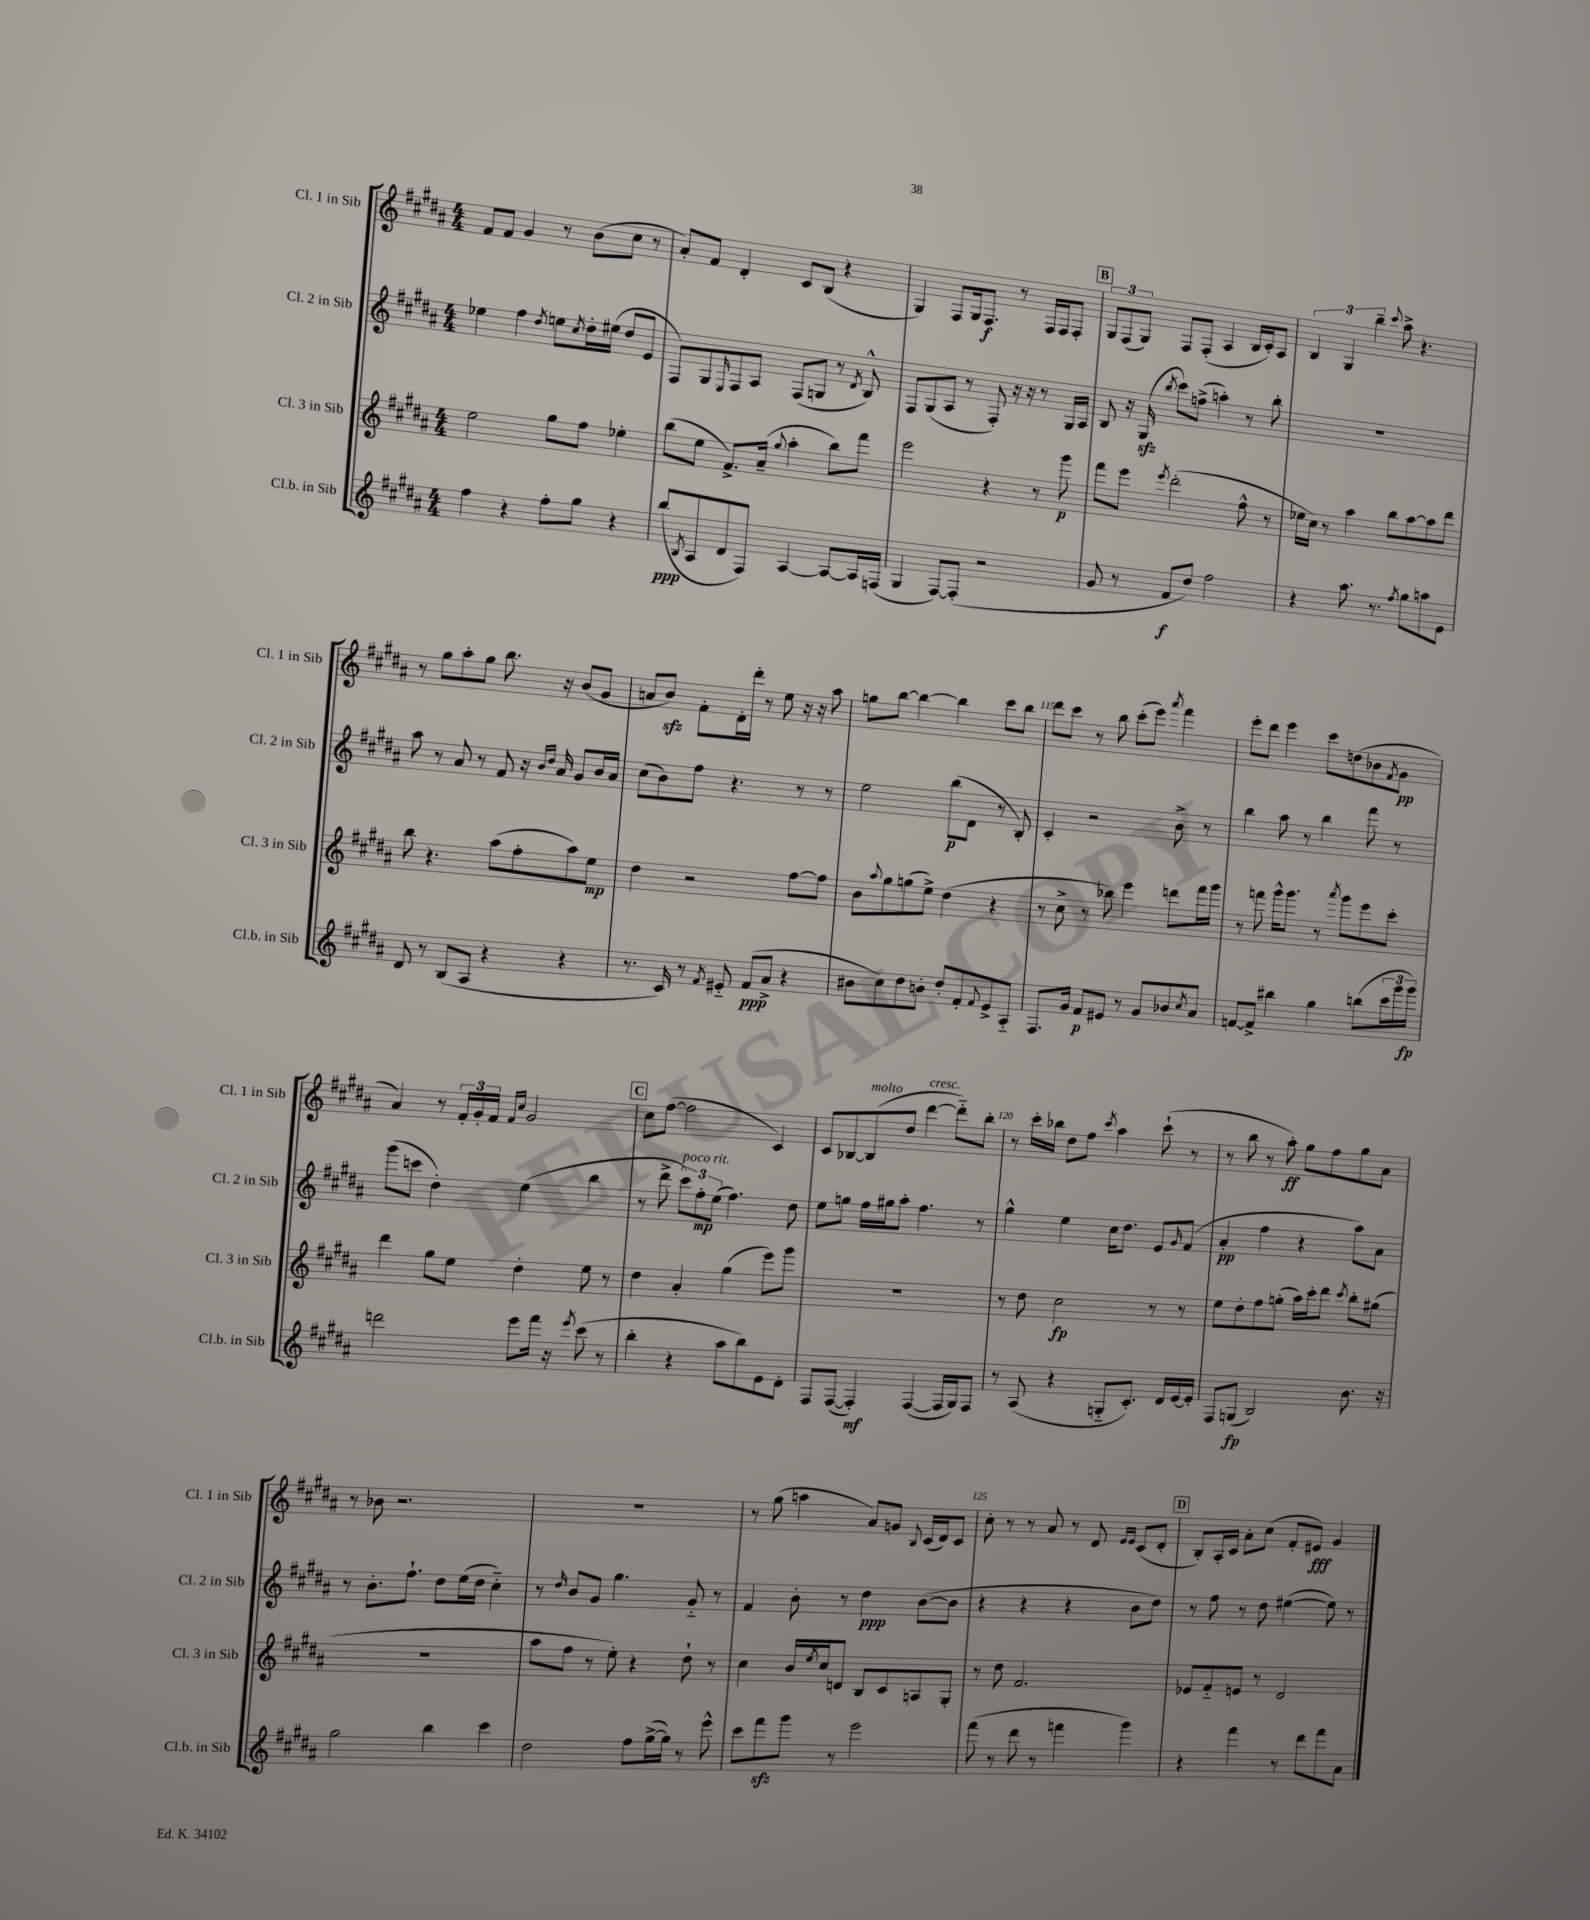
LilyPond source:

<<
\new StaffGroup <<
\new Staff = "s0" \with { instrumentName = "Cl. 1 in Sib" shortInstrumentName = "Cl. 1 in Sib" } {
    \clef treble \key b \major \numericTimeSignature \time 4/4
    fis'8 fis'8 gis'4 r8 b'8( cis''8 r8 |
    ais'8-.) fis'8 dis'4-. cis'8 b8( r4 |
    gis4) fis8 gis16 fis8.\f r8 fis16 fis16 fis8-. |
    \mark \markup { \box "B" } \tuplet 3/2 { gis8 fis8( gis8) } fis8 fis8-.( ais4 b16 cis'16-.) ais8 |
    \tuplet 3/2 { b4 gis4 b''4-- } \appoggiatura { cis'''8 } ais''8-> r4. |
    r8 gis''8 ais''8-. gis''8 b''8. r16 b'8( gis'8 |
    a'8 b'8\sfz) fis'8-. dis'16-. dis'''16-. r8 e''8 r16 r16 ais''8 |
    g''8 b''8~ b''4~ b''4 cis'''8 b''8 |
    dis'''8 cis'''8 r8 b''8 cis'''8-.( e'''8) \acciaccatura { ais'''8 } fis'''4 |
    e'''8-. dis'''8 e'''4 cis'''8 d''8( bes'8 \acciaccatura { fis'8 } gis'8\pp |
    ais'4) r8 \tuplet 3/2 { fis'16-. gis'16-. fis'16 } \grace { fis'16 cis''16 } gis'2 |
    \mark \markup { \box "C" } cis''8 fis''8~( fis''2 cis'4) |
    cis'8 bes8~ bes8^\markup { \italic "molto" }( dis''8 dis'''4~^\markup { \italic "cresc." } dis'''8-_) b''8-. |
    r8 cis'''16-. bes''16 dis''8 fis''8 \acciaccatura { cis'''8 } ais''4 cis'''8-!( r8 |
    r8 b''8 r8 ais''8-.\ff) gis''8 fis''8 gis''8 ais'8 |
    r8 bes'8 r2. |
    R1 |
    r8 gis''8( a''4 ais'8) g'8 \appoggiatura { b8 } cis'16( dis'16) cis'8 |
    cis''8-. r8 r8 ais'8 r8 dis'8 \grace { e'16 e'16 } cis'8( dis'8-. |
    \mark \markup { \box "D" } b8-.) ais16-. cis'16 ais'8-. cis''8( fis'8-. eis'8\fff) gis'4 \bar "|." |
}
\new Staff = "s1" \with { instrumentName = "Cl. 2 in Sib" shortInstrumentName = "Cl. 2 in Sib" } {
    \clef treble \key b \major \numericTimeSignature \time 4/4
    ees''4 fis''4 \acciaccatura { dis''8 } e''8 \acciaccatura { cis''8 } dis''16-. eis''16( dis''8 e'8 |
    fis8) gis8 \grace { e16 } fis8 ais8 fis8( g8 r8 \acciaccatura { dis'8 } b8-^) |
    fis8 gis8( ais8 r8 fis8-.) r16 r16 r8 gis16 ais16 |
    \mark \markup { \box "B" } b8 r16 gis16\sfz( \acciaccatura { b''8 } cis'''8) f''8->( a''4-.) r8 b''8-. |
    R1 |
    ais''8 r8 ais'8 r8 fis'8 r16 \grace { b'16 dis''16 } ais'16 gis'8 b'16 ais'16 |
    cis''8( b'8) fis''8 r4. r8 r8 |
    e''2 b''8\p( dis'8 r8 b8-.) |
    cis'4-. r2 b'8-> r8 |
    b''4 ais''8 r8 b''4 fis'''8 r8 |
    gis'''8( c'''8 dis''4-.) e''4( b''4 |
    \mark \markup { \box "C" } r8 dis'''8-> \tuplet 3/2 { cis'''8^\markup { \italic "poco rit." }) fis''8-.\mp e''8( } fis''4.) dis''8 |
    e''8 g''8 fis''16 gis''16 ais''8-. fis''4. r8 |
    gis''4-^ e''4 cis''16 dis''8. e'8 \grace { gis'16 } fis'8( |
    ais'4-.\pp fis''4 r4 ais''8) ais'8 |
    r8 b'8.-. fis''8.-! dis''8 e''16( dis''16 cis''4-_) |
    r8 \grace { dis''16 } b'8 gis'8 gis''4. gis'8-_ r8 |
    fis'4 b'8-. r8 dis''4\ppp b'8~( b'8 |
    r4 r4 r4 b'8 dis''8) |
    \mark \markup { \box "D" } r8 fis''8 r8 dis''8 eis''4~( eis''8) r8 \bar "|." |
}
\new Staff = "s2" \with { instrumentName = "Cl. 3 in Sib" shortInstrumentName = "Cl. 3 in Sib" } {
    \clef treble \key b \major \numericTimeSignature \time 4/4
    e''2 gis''8 fis''8 ees''4-. |
    b''8( e''8 fis'8.->) ais'16--( \appoggiatura { gis''8 } ais''4-. b''8) fis'''8 |
    e'''2 r4 r8 gis'''8\p |
    \mark \markup { \box "B" } fis'''8 e'''8 \acciaccatura { e'''8 } dis'''2-.( fis''8-^ r8 |
    ees''16 cis''16) r8 ais''4 b''8 ais''8~ ais''8 dis'''8 |
    b''8 r4. ais''8( fis''8-. ais''8) e''8\mp |
    dis''4 r2 fis''8~ fis''8 |
    b'8 \appoggiatura { ais''8 } gis''8 g''8( e''8->) dis''4( r4 |
    r8 cis''8-> r8 bes''8) e'''4 d'''8 fis'''16 gis'''16 |
    r8 f'''8 gis'''16-^ gis'''8. r8 \acciaccatura { ais'''8 } gis'''8 e'''8 cis'''8-. |
    dis'''4 gis''8 e''8 dis''4-. e''8 r8 |
    \mark \markup { \box "C" } dis''4 ais'4-. gis''4( e'''8) gis'''8 |
    R1 |
    r8 dis''8 cis''2\fp r8 r8 |
    e''8 dis''8-. fis''8 g''8-.( ais''16) cis'''16-. dis'''8 \acciaccatura { cis'''8 } b''8-. gis''8( |
    R1 |
    ais''8 fis''8 r8 e''8-.) r4 dis''8-! r8 |
    cis''4 b'16 \acciaccatura { e''8 } cis''16 d'8 b8 cis'8 a8 gis8-. |
    r8 dis''8 fis'2. |
    \mark \markup { \box "D" } ees'8 fis'8-_ e'8 r8 dis'2 \bar "|." |
}
\new Staff = "s3" \with { instrumentName = "Cl.b. in Sib" shortInstrumentName = "Cl.b. in Sib" } {
    \clef treble \key b \major \numericTimeSignature \time 4/4
    fis''4 r4 fis''8-. gis''8 r4 |
    b''8\ppp( \acciaccatura { b8 } ais8 dis'8 fis8) ais4~ ais8~ ais16 f16( |
    gis4 fis8~) fis8-.( r2 |
    \mark \markup { \box "B" } gis'8 r8 fis'8\f dis''8) fis''2 |
    r4 ais''8. r8. \acciaccatura { fis''8 } gis''8 a''8 e'8 |
    dis'8 r8 b8( ais8 r4 r4 |
    r8. cis'16) r8 \acciaccatura { fis'8 } eis'8-_ fis'8\ppp( ais'8-> r4 |
    bis'8 cis''8) dis''8 b'8-. dis''8-. fis'8-. \appoggiatura { fis'8 } e'8-> ais8-_ |
    fis8. gis'16 fis'8\p eis'8 r8 gis'8 bes'8 \acciaccatura { cis''8 } ais'8 |
    f'8~ f'8-> bis''4 gis''4 b''8( \tuplet 3/2 { cis'''16 gis'''16 gis'''16\fp) } |
    d'''2 e'''8 fis'''16 r16 \acciaccatura { e'''8 } cis'''8( r8 |
    \mark \markup { \box "C" } b''4-. r4 ais''8 b''8) e'8 dis'8-. |
    fis8 fis8~( fis4-.\mf) fis4~( fis16 gis16) fis8 |
    r8 ais8( r4 g8-_ cis'8.-.) dis'16 e'16~ e'16-. |
    fis8 g8\fp( b2) b'8. r16 |
    gis''2 b''4 cis'''4 |
    dis''2 fis''8 gis''16~->( gis''16) r8 e'''8-^ |
    cis'''8 fis'''8\sfz gis'''8 r8 e'''2 |
    fis'''8( r8 dis'''8 r8 f'''4 gis'''4) |
    \mark \markup { \box "D" } r4 fis'''4 r8 dis'''8 fis'''8 ais'8 \bar "|." |
}
>>
>>
\layout { \context { \Score currentBarNumber = #107 \override BarNumber.break-visibility = ##(#f #t #t) barNumberVisibility = #(every-nth-bar-number-visible 5) } }
